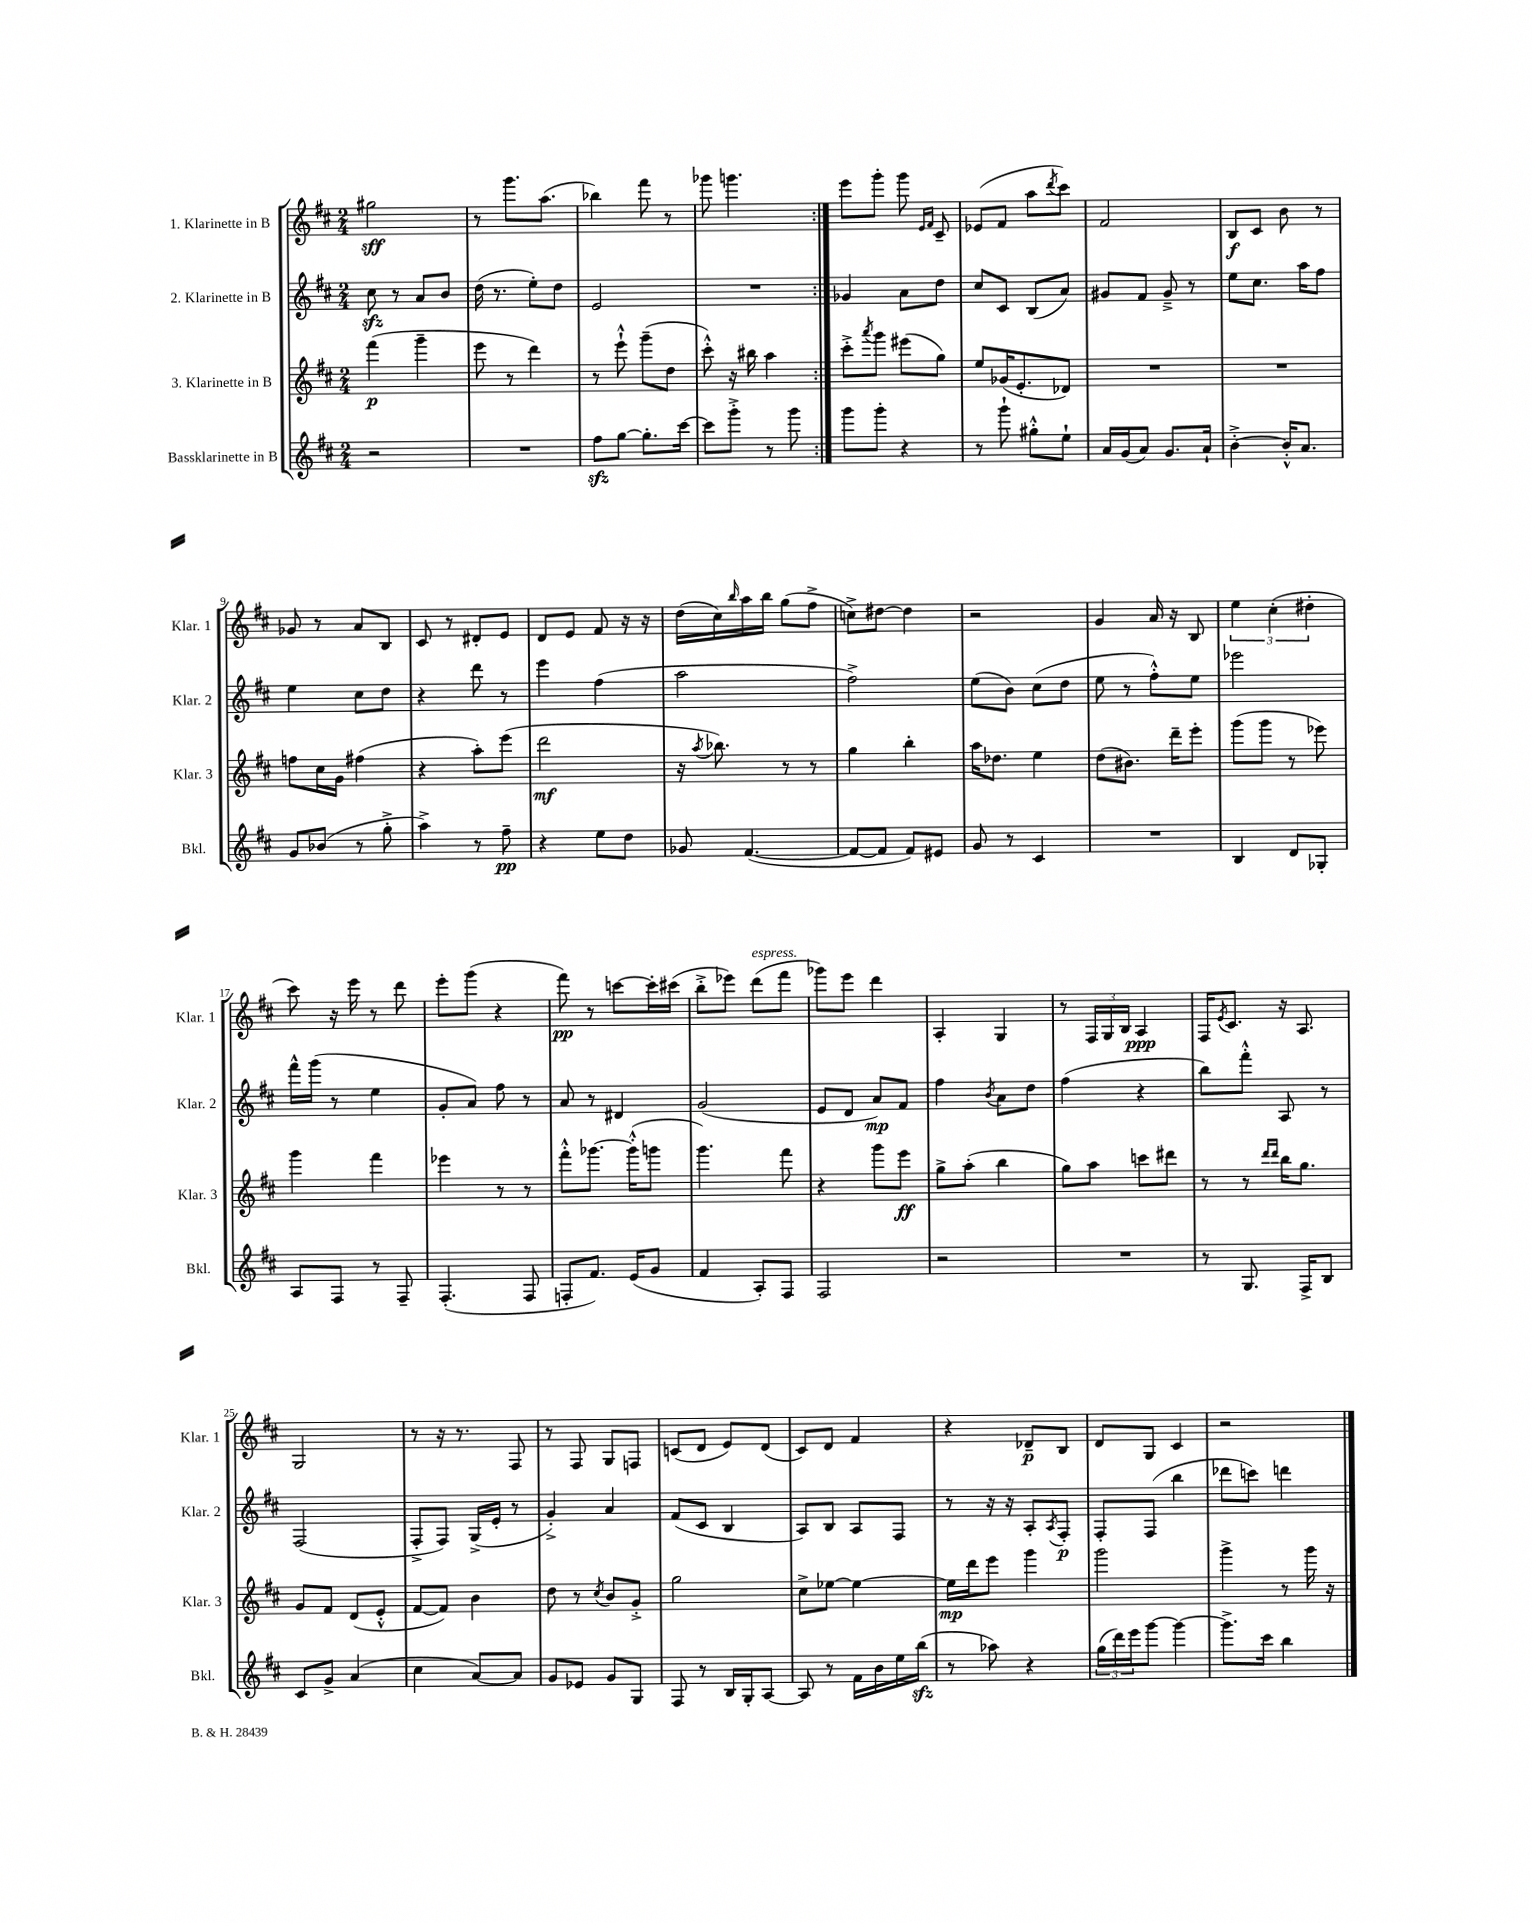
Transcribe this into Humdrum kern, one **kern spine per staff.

**kern	**dynam	**kern	**dynam	**kern	**dynam	**kern	**dynam
*part4	*part4	*part3	*part3	*part2	*part2	*part1	*part1
*staff4	*staff4	*staff3	*staff3	*staff2	*staff2	*staff1	*staff1
*I"Bassklarinette in B	*	*I"3. Klarinette in B	*	*I"2. Klarinette in B	*	*I"1. Klarinette in B	*
*I'Bkl.	*	*I'Klar. 3	*	*I'Klar. 2	*	*I'Klar. 1	*
*clefG2	*	*clefG2	*	*clefG2	*	*clefG2	*
*k[f#c#]	*	*k[f#c#]	*	*k[f#c#]	*	*k[f#c#]	*
*M2/4	*	*M2/4	*	*M2/4	*	*M2/4	*
=1	=1	=1	=1	=1	=1	=1	=1
2r	.	(4fff#\	p	8cc#zz\	.	2gg#X\	sff
.	.	.	.	8r	.	.	.
.	.	4ggg~\	.	8a/L	.	.	.
.	.	.	.	8b/J	.	.	.
=2	=2	=2	=2	=2	=2	=2	=2
2r	.	8eee\	.	(16dd\	.	8r	.
.	.	.	.	8.r	.	.	.
.	.	8r	.	.	.	8.ggg\L	.
.	.	4ddd\)	.	8ee'\L)	.	.	.
.	.	.	.	.	.	(8.aa\J	.
.	.	.	.	8dd\J	.	.	.
=3	=3	=3	=3	=3	=3	=3	=3
8ff#zz\L	.	8r	.	2e/	.	4bb-X\)	.
[8gg\J	.	8eee`^^\	.	.	.	.	.
8.gg'\L]	.	(8ggg~\L	.	.	.	8fff#\	.
.	.	8dd\J	.	.	.	8r	.
[16ccc#\Jk	.	.	.	.	.	.	.
=4	=4	=4	=4	=4	=4	=4	=4
8ccc#\L]	.	8ccc#'^^\)	.	2r	.	8ggg-X\	.
8ggg'^\J	.	16r	.	.	.	4.gggn\	.
.	.	16bb#X\	.	.	.	.	.
8r	.	4aa\	.	.	.	.	.
8ggg\	.	.	.	.	.	.	.
=5:|!	=5:|!	=5:|!	=5:|!	=5:|!	=5:|!	=5:|!	=5:|!
8ggg\L	.	8ccc#'^\L	.	4g-X/	.	8eee\L	.
.	.	8qaaa/	.	.	.	.	.
8ggg'\J	.	8ggg\J	.	.	.	8ggg'\J	.
4r	.	(8eee#X\L	.	8a\L	.	8ggg\	.
.	.	.	.	.	.	16qqe/LL	.
.	.	.	.	.	.	16qqf#/JJ	.
.	.	8gg\J)	.	8dd\J	.	8c#~/	.
=6	=6	=6	=6	=6	=6	=6	=6
8r	.	8ee/L	.	8cc#/L	.	(8e-X/L	.
8ggg`\	.	(16g-X/K	.	8c#/J	.	8f#/J	.
.	.	8.e'/	.	.	.	.	.
8gg#X'^^\L	.	.	.	(8B/L	.	8aa\L	.
.	.	.	.	.	.	8qddd/	.
8ee`\J	.	8d-X/J)	.	8a/J)	.	8ccc#\J)	.
=7	=7	=7	=7	=7	=7	=7	=7
16a/LL	.	2r	.	8g#X/L	.	2f#/	.
(16g/J	.	.	.	.	.	.	.
8a/J)	.	.	.	8f#/J	.	.	.
8.g/L	.	.	.	8g#~^/	.	.	.
.	.	.	.	8r	.	.	.
16a`/Jk	.	.	.	.	.	.	.
=8	=8	=8	=8	=8	=8	=8	=8
[4b'^\	.	2r	.	8ee\L	.	8B/L	f
.	.	.	.	8.cc#\J	.	8c#/J	.
16b'^^/KL]	.	.	.	.	.	8b\	.
8.a/J	.	.	.	16aa\KL	.	.	.
.	.	.	.	8ff#\J	.	8r	.
!!LO:LB:g=z
=9	=9	=9	=9	=9	=9	=9	=9
8g/L	.	8ffn\L	.	4ee\	.	8g-X/	.
(8b-X/J	.	16cc#\L	.	.	.	8r	.
.	.	16g\JJ	.	.	.	.	.
8r	.	(4ff#X\	.	8cc#\L	.	8a/L	.
8gg'^\	.	.	.	8dd\J	.	8B/J	.
=10	=10	=10	=10	=10	=10	=10	=10
4aa^\)	.	4r	.	4r	.	8c#/	.
.	.	.	.	.	.	8r	.
8r	.	8aa'\L)	.	8ddd\	.	8d#X'/L	.
8ff#~\	pp	(8eee\J	.	8r	.	8e/J	.
=11	=11	=11	=11	=11	=11	=11	=11
4r	.	2ddd\	mf	4eee\	.	8d/L	.
.	.	.	.	.	.	8e/J	.
8ee\L	.	.	.	(4ff#\	.	8f#/	.
8dd\J	.	.	.	.	.	16r	.
.	.	.	.	.	.	16r	.
=12	=12	=12	=12	=12	=12	=12	=12
8g-X/	.	16r	.	2aa\	.	(16dd\LL	.
.	.	8qaa/	.	.	.	.	.
.	.	8.bb-X\)	.	.	.	16cc#\)	.
.	.	.	.	.	.	16qqbb/	.
([4.f#/	.	.	.	.	.	16aa\	.
.	.	.	.	.	.	16bb\JJ	.
.	.	8r	.	.	.	(8gg\L	.
.	.	8r	.	.	.	8ff#^\J	.
=13	=13	=13	=13	=13	=13	=13	=13
8f#/L_	.	4gg\	.	2ff#^\)	.	8ccn^\L)	.
8f#/J]	.	.	.	.	.	[8dd#X\J	.
8f#/L)	.	4bb'\	.	.	.	4dd#\]	.
8e#X/J	.	.	.	.	.	.	.
=14	=14	=14	=14	=14	=14	=14	=14
8g/	.	16aa\KL	.	(8ee\L	.	2r	.
.	.	8.dd-X\J	.	.	.	.	.
8r	.	.	.	8b\J)	.	.	.
4c#/	.	4ee\	.	(8cc#\L	.	.	.
.	.	.	.	8dd\J	.	.	.
=15	=15	=15	=15	=15	=15	=15	=15
2r	.	(8dd\L	.	8ee\	.	4g/	.
.	.	8.b#X\J)	.	8r	.	.	.
.	.	.	.	8ff#'^^\L)	.	16a/	.
.	.	16ddd~\KL	.	.	.	16r	.
.	.	8eee'\J	.	8ee\J	.	8B/	.
=16	=16	=16	=16	=16	=16	=16	=16
4B/	.	(8ggg\L	.	2eee-X\	.	6ee\	.
.	.	8ggg\J	.	.	.	.	.
.	.	.	.	.	.	(6cc#'\	.
8d/L	.	8r	.	.	.	.	.
.	.	.	.	.	.	6dd#X'\	.
8G-X'/J	.	8eee-X\)	.	.	.	.	.
!!LO:LB:g=z
=17	=17	=17	=17	=17	=17	=17	=17
8A/L	.	4ggg\	.	16fff#^^\LL	.	8ccc#\)	.
.	.	.	.	(16ggg\JJ	.	.	.
8F#/J	.	.	.	8r	.	16r	.
.	.	.	.	.	.	16eee\	.
8r	.	4fff#\	.	4ee\	.	8r	.
8F#~/	.	.	.	.	.	8ddd\	.
=18	=18	=18	=18	=18	=18	=18	=18
(4.F#'/	.	4eee-X\	.	8g'/L	.	8eee'\L	.
.	.	.	.	8a/J)	.	(8ggg\J	.
.	.	8r	.	8ff#\	.	4r	.
8F#/	.	8r	.	8r	.	.	.
=19	=19	=19	=19	=19	=19	=19	=19
8Fn'/L	.	8fff#'^^\L	.	8a/	.	8fff#\)	pp
8.f#/J)	.	[8.ggg-X\J	.	8r	.	8r	.
.	.	.	.	4d#X/	.	[8cccn\L	.
(16e/KL	.	(16ggg-'^^\KL]	.	.	.	.	.
8g/J	.	8gggn\J	.	.	.	16ccc'\L]	.
.	.	.	.	.	.	(16ccc#X\JJ	.
=20	=20	=20	=20	=20	=20	=20	=20
4f#/	.	4.ggg\)	.	(2g/	.	8bb'^\L	.
.	.	.	.	.	.	8eee-X\J)	.
!	!	!	!	!	!	!LO:TX:a:i:t=espress.	!
8A'/L)	.	.	.	.	.	(8ddd\L	.
8F#/J	.	8fff#\	.	.	.	8fff#\J	.
=21	=21	=21	=21	=21	=21	=21	=21
2F#/	.	4r	.	8e/L	.	8ggg-X\L)	.
.	.	.	.	8d/J	.	8eee\J	.
.	.	8ggg\L	.	8a/L)	mp	4ddd\	.
.	.	8eee\J	ff	8f#/J	.	.	.
=22	=22	=22	=22	=22	=22	=22	=22
2r	.	8gg^\L	.	4ff#\	.	4A'/	.
.	.	(8aa'\J	.	.	.	.	.
.	.	.	.	8qb/	.	.	.
.	.	4bb\	.	8a\L	.	4G/	.
.	.	.	.	8dd\J	.	.	.
=23	=23	=23	=23	=23	=23	=23	=23
2r	.	8gg\L)	.	(4ff#\	.	8r	.
.	.	8aa\J	.	.	.	24F#/LL	.
.	.	.	.	.	.	24G/	.
.	.	.	.	.	.	24B/JJ	.
.	.	8cccn\L	.	4r	.	4A/	ppp
.	.	8ddd#X\J	.	.	.	.	.
=24	=24	=24	=24	=24	=24	=24	=24
8r	.	8r	.	8bb\L)	.	16F#/KL	.
.	.	.	.	.	.	8qe/	.
.	.	.	.	.	.	8.c#/J	.
8.G/	.	8r	.	8fff#'^^\J	.	.	.
.	.	16qqddd/LL	.	.	.	.	.
.	.	16qqddd/JJ	.	.	.	.	.
.	.	16bb\KL	.	8A/	.	16r	.
16F#^/KL	.	8.gg\J	.	.	.	8.A/	.
8B/J	.	.	.	8r	.	.	.
!!LO:LB:g=z
=25	=25	=25	=25	=25	=25	=25	=25
8c#/L	.	8g/L	.	(2F#/	.	2G/	.
8g^/J	.	8f#/J	.	.	.	.	.
(4a/	.	(8d/L	.	.	.	.	.
.	.	8e'^^/J	.	.	.	.	.
=26	=26	=26	=26	=26	=26	=26	=26
4cc#\	.	[8f#/L	.	8F#'^/L	.	8r	.
.	.	8f#/J])	.	8F#/J)	.	16r	.
.	.	.	.	.	.	8.r	.
[8a/L)	.	4b\	.	(16G^/LL	.	.	.
.	.	.	.	16e'/JJ	.	.	.
8a/J]	.	.	.	8r	.	8F#/	.
=27	=27	=27	=27	=27	=27	=27	=27
8g/L	.	8dd\	.	4g'^/)	.	8r	.
8e-X/J	.	8r	.	.	.	8F#/	.
.	.	8qcc#/	.	.	.	.	.
8g/L	.	8b/L	.	4a/	.	8G/L	.
8G/J	.	8g'^/J	.	.	.	8Fn/J	.
=28	=28	=28	=28	=28	=28	=28	=28
8F#/	.	2gg\	.	(8f#/L	.	(8cn/L	.
8r	.	.	.	8c#/J	.	8d/J	.
16B/LL	.	.	.	4B/	.	8e/L)	.
16G'/J	.	.	.	.	.	.	.
[8A/J	.	.	.	.	.	(8d/J	.
=29	=29	=29	=29	=29	=29	=29	=29
8A/]	.	8cc#^\L	.	8A/L)	.	8c#/L)	.
8r	.	[8ee-X\J	.	8B/J	.	8d/J	.
16f#\LL	.	4ee-\_	.	8A/L	.	4f#/	.
16b\	.	.	.	.	.	.	.
16ee\	.	.	.	8F#/J	.	.	.
(16bbzz\JJ	.	.	.	.	.	.	.
=30	=30	=30	=30	=30	=30	=30	=30
8r	.	16ee-\LL]	mp	8r	.	4r	.
.	.	16ddd\J	.	.	.	.	.
8aa-X\)	.	8eee\J	.	16r	.	.	.
.	.	.	.	16r	.	.	.
4r	.	4ggg\	.	8A'/L	.	8d-X~/L	p
.	.	.	.	8qA/	.	.	.
.	.	.	.	8F#'/J	p	8B/J	.
=31	=31	=31	=31	=31	=31	=31	=31
(24gg\LL	.	2ggg\	.	8F#'/L	.	8d/L	.
24ddd\)	.	.	.	.	.	.	.
24eee\J	.	.	.	.	.	.	.
[8ggg\J	.	.	.	(8F#/J	.	8G/J	.
4ggg\_	.	.	.	4bb\	.	4c#/	.
=32	=32	=32	=32	=32	=32	=32	=32
8.ggg^\L]	.	4ggg^\	.	8ddd-X\L	.	2r	.
.	.	.	.	8cccn\J)	.	.	.
16ccc#\Jk	.	.	.	.	.	.	.
4bb\	.	8r	.	4dddn\	.	.	.
.	.	16ggg\	.	.	.	.	.
.	.	16r	.	.	.	.	.
==	==	==	==	==	==	==	==
*-	*-	*-	*-	*-	*-	*-	*-
